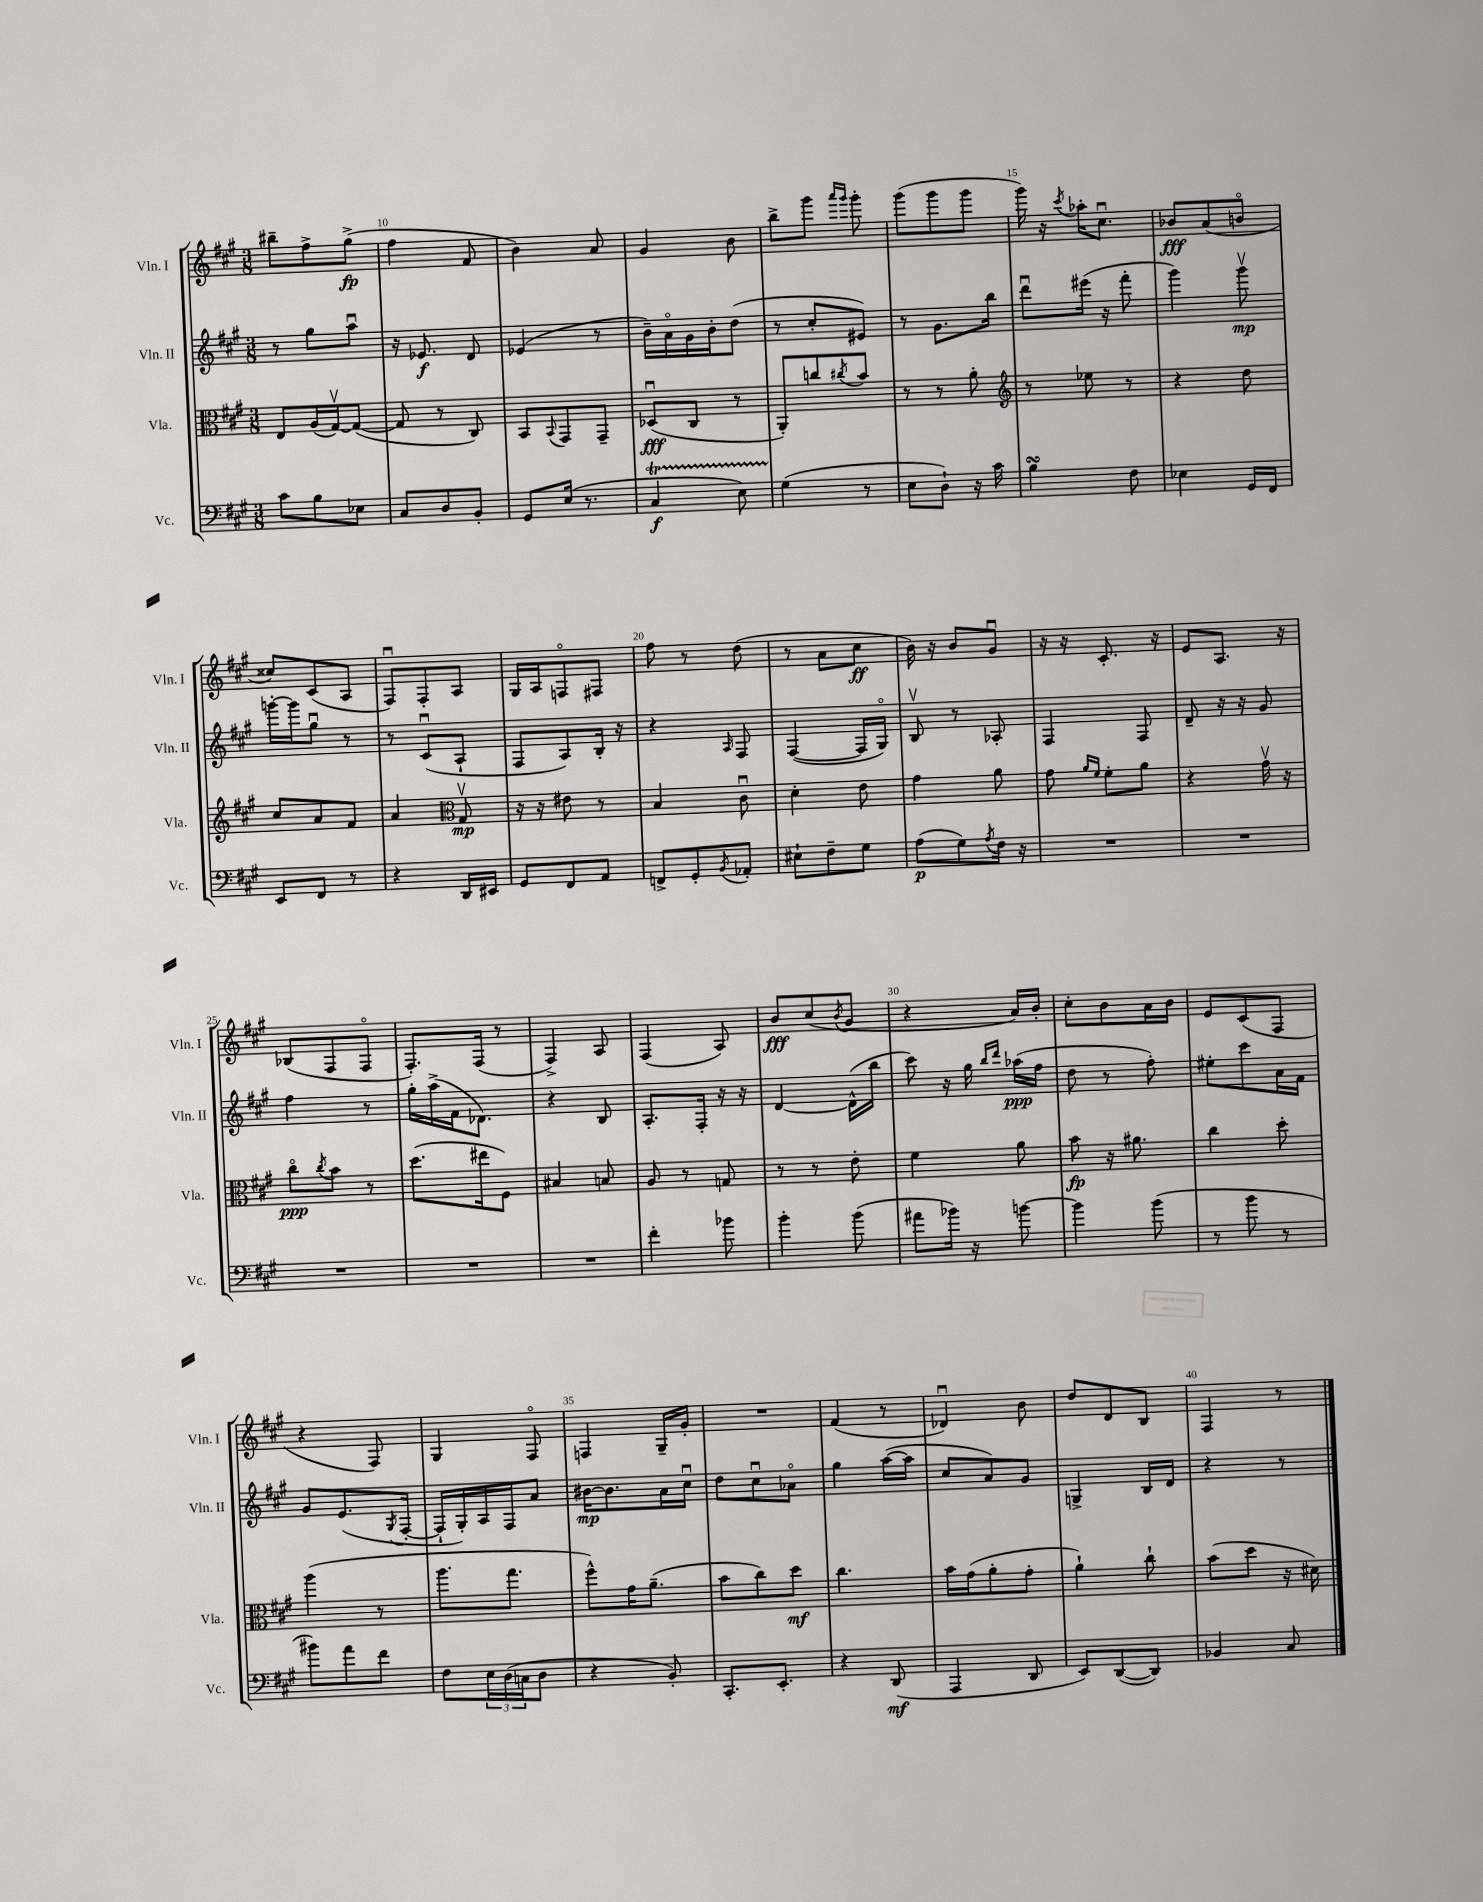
<<
\new StaffGroup <<
\new Staff = "s0" \with { instrumentName = "Vln. I" shortInstrumentName = "Vln. I" } {
    \clef treble \key a \major \numericTimeSignature \time 3/8
    bis''8-- fis''8-> gis''8->\fp( |
    fis''4 fis'8 |
    b'4) a'8 |
    gis'4 b'8 |
    b''8-> gis'''8 \grace { a'''16 gis'''16 } gis'''8-. |
    gis'''8( gis'''8 gis'''8 |
    gis'''16) r16 \acciaccatura { cis'''8 } aes''16-. cis''8.\downbow |
    bes'8\fff a'8( b'8\flageolet |
    cisis''8) cis'8( a8 |
    fis8\downbow) fis8-. a8 |
    gis16 a16 f8\flageolet fis8 |
    fis''8 r8 d''8( |
    r8 a'8 cis''8\ff |
    b'16) r16 b'8 gis'8\downbow |
    r16 r16 cis'8.-. r16 |
    e'8 a8. r16 |
    bes8( fis8 fis8\flageolet |
    fis8.-.) fis16( r8 |
    fis4->) a8 |
    fis4( a8) |
    b'8\fff cis''8( \acciaccatura { b'8 } gis'8 |
    r4 a'16) b'16-. |
    cis''8-. b'8 a'16 b'16 |
    e'8 cis'8( fis8 |
    r4 fis8) |
    gis4 fis8\flageolet |
    f4 gis16-- gis'16-. |
    R4. |
    fis'4( r8 |
    des'4\downbow) b'8 |
    d''8 d'8 b8 |
    fis4 r8 \bar "|." |
}
\new Staff = "s1" \with { instrumentName = "Vln. II" shortInstrumentName = "Vln. II" } {
    \clef treble \key a \major \numericTimeSignature \time 3/8
    r8 gis''8 a''8\downbow |
    r16 ees'8.\f d'8 |
    ees'4( r8 |
    b'16--) a'16\flageolet gis'16 b'16-. d''8( |
    r8 cis''8-. eis'8) |
    r8 gis'8. b''16 |
    d'''8\downbow eis'''16( r16 fis'''8-. |
    gis'''4) gis'''8\upbow\mp |
    g'''16~-. g'''16 gis''8\downbow r8 |
    r8 cis'8\downbow( a8-! |
    fis8 a8) b16-. r16 |
    r4 \grace { a16 } fis8 |
    fis4~( fis16 gis16\flageolet) |
    b8\upbow r8 aes8-. |
    fis4 fis8 |
    d'8-- r16 r16 gis'8 |
    fis''4 r8 |
    gis''16-. a''16->( fis'16 des'8.) |
    r4 b8 |
    a8.-. fis16-. r16 r16 |
    d'4~ d'16-^( b''16 |
    cis'''8) r16 gis''16 \grace { b''16 d'''16 } aes''16\ppp( fis''16 |
    d''8 r8 fis''8-.) |
    eis''8-. cis'''8 a'16 fis'16 |
    gis'8 e'8.( \acciaccatura { gis8 } fis16~-. |
    fis16-! gis16-.) a16 fis16 a'8 |
    bis'16~\mp bis'8. a'16 cis''16\downbow |
    d''8 cis''8\downbow aes'8\flageolet |
    gis''4 a''16~( a''16 |
    cis''8 a'8) gis'8 |
    g4-> b16 d'16 |
    r4 r8 \bar "|." |
}
\new Staff = "s2" \with { instrumentName = "Vla." shortInstrumentName = "Vla." } {
    \clef alto \key a \major \numericTimeSignature \time 3/8
    e8 a16( gis16~\upbow) gis8~( |
    gis8 r8 cis8) |
    b,8 \appoggiatura { b,8 } gis,8 gis,8-- |
    des8\downbow\fff( cis8 r8 |
    a,8-.) c''8 \acciaccatura { cis''8 } b'8 |
    r8 r8 a'8-. |
    \clef treble r8 ees''8 r8 |
    r4 d''8 |
    cis''8 a'8 fis'8 |
    a'4 \clef alto gis8\upbow\mp |
    r16 r16 eis'8 r8 |
    b4 cis'8\downbow |
    d'4-. e'8 |
    gis'4 a'8 |
    gis'8 \grace { a'16 fis'16 } fis'8-. a'8 |
    r4 gis'16\upbow r16 |
    cis''8\flageolet\ppp \acciaccatura { cis''8 } b'8 r8 |
    d''8.( eis''16 fis8) |
    bis4 b8 |
    a8 r8 g8 |
    r8 r8 e'8-. |
    fis'4 a'8 |
    b'8\fp r16 ais'8. |
    cis''4 d''8-. |
    a''4( r8 |
    a''8. gis''8. |
    fis''8-^) gis'16 a'8.--( |
    b'8 cis''8) d''8\mf |
    cis''4. |
    b'16 gis'16( a'8-. gis'8-. |
    a'4-!) cis''8-! |
    b'8( d''8 r16 dis'16) \bar "|." |
}
\new Staff = "s3" \with { instrumentName = "Vc." shortInstrumentName = "Vc." } {
    \clef bass \key a \major \numericTimeSignature \time 3/8
    cis'8 b8 ees8 |
    cis8 d8 b,8-. |
    gis,8 e16( r8. |
    cis4\startTrillSpan\f e8) |
    gis4\stopTrillSpan( r8 |
    e8 d8-!) r16 cis'16 |
    b4\turn fis8 |
    ees4 gis,16 fis,16 |
    e,8 fis,8 r8 |
    r4 d,16 eis,16 |
    gis,8 fis,8 a,8 |
    f,8-> gis,8-. \acciaccatura { b,8 } aes,8-. |
    eis8-! fis8-- gis8 |
    a8\p( gis8) \acciaccatura { a8 } fis16 r16 |
    R4. |
    R4. |
    R4. |
    R4. |
    R4. |
    fis'4-. bes'8 |
    b'4-. b'8( |
    ais'8 bes'16) r16 b'8~ |
    b'4 b'8( |
    r8 b'8 r8 |
    bis'8) a'8 fis'8 |
    fis8 \tuplet 3/2 { e16 d16( c16 } d8 |
    r4 b,8-.) |
    cis,8.-. e,8.-. |
    r4 d,8\mf( |
    a,,4 d,8 |
    e,8) d,8~( d,8) |
    bes,4 cis8 \bar "|." |
}
>>
>>
\layout { \context { \Score currentBarNumber = #9 \override BarNumber.break-visibility = ##(#f #t #t) barNumberVisibility = #(every-nth-bar-number-visible 5) } }
